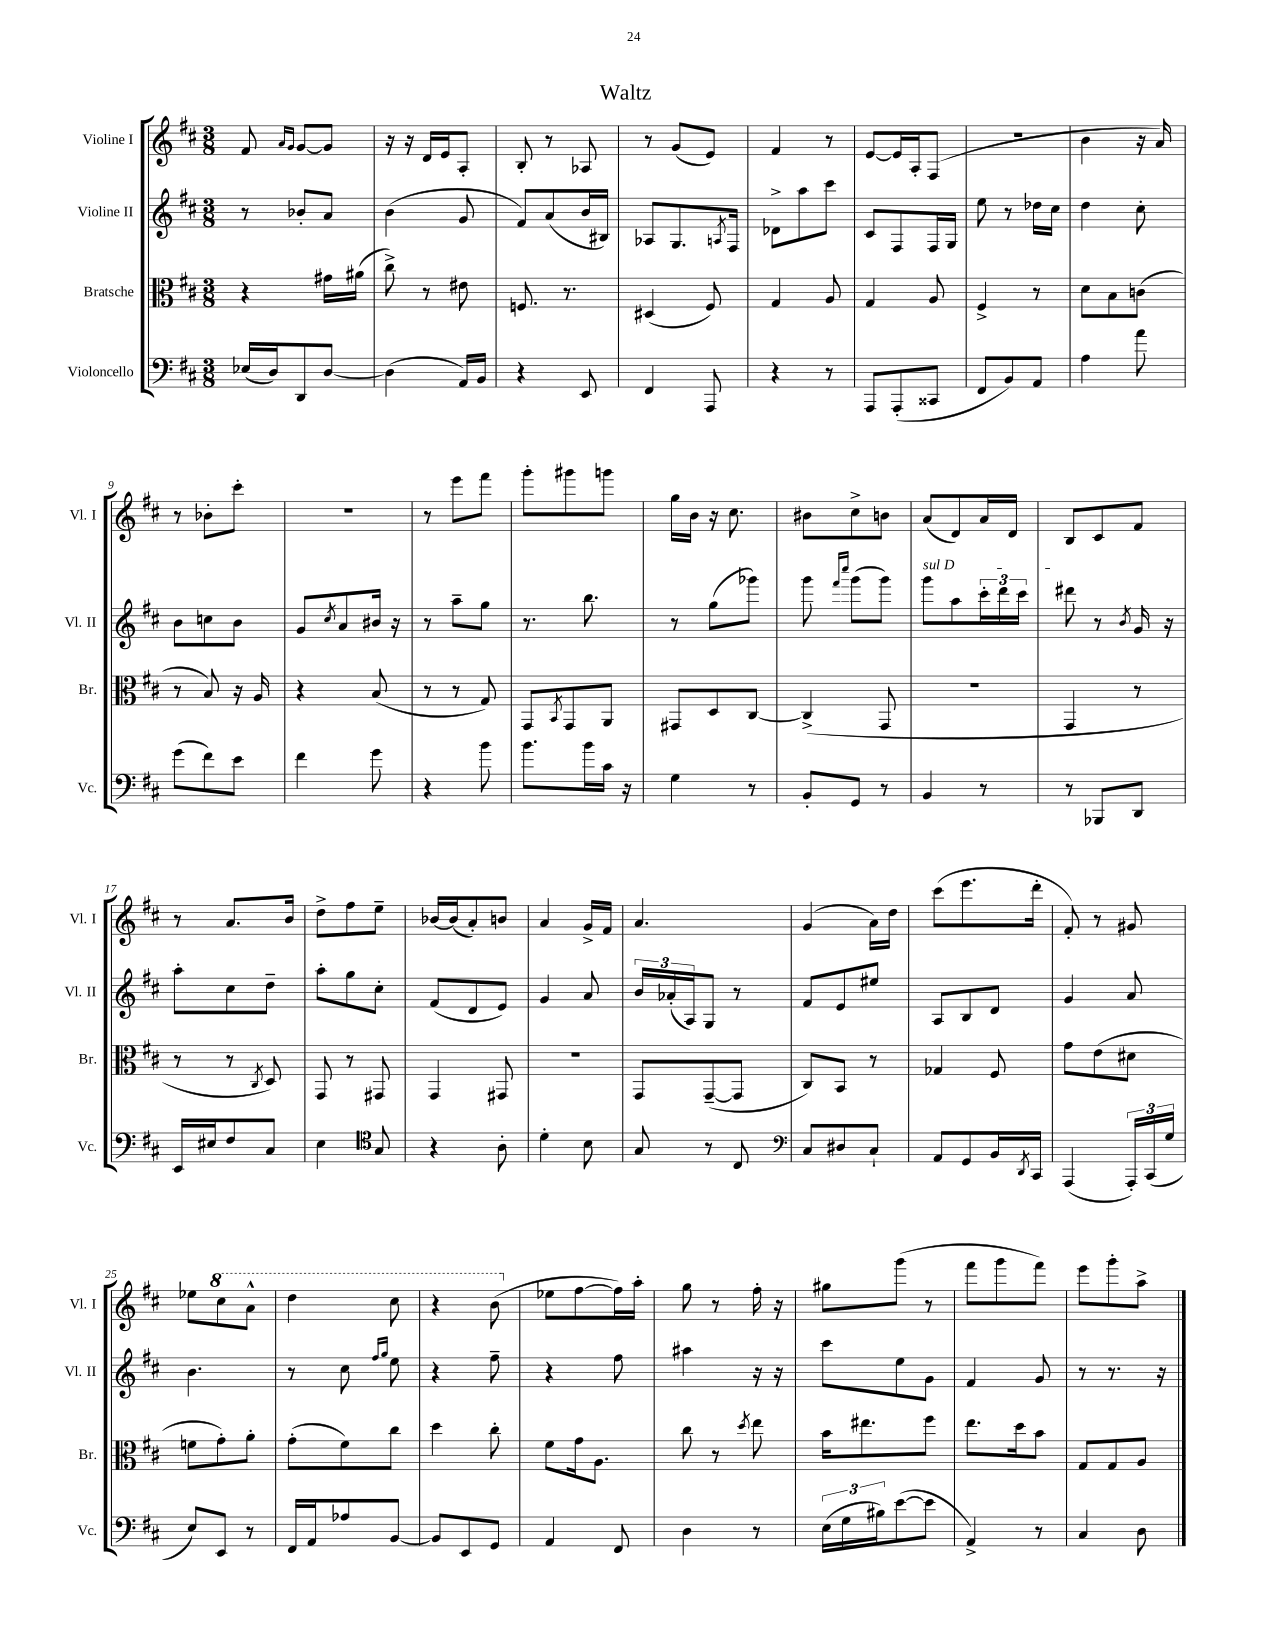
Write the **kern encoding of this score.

**kern	**kern	**kern	**kern
*staff4	*staff3	*staff2	*staff1
*clefF4	*clefC3	*clefG2	*clefG2
*k[f#c#]	*k[f#c#]	*k[f#c#]	*k[f#c#]
*M3/8	*M3/8	*M3/8	*M3/8
(16E-	4r	8r	8f#
16D)	.	.	.
.	.	.	16qqa
.	.	.	16qqg
8DD	.	8b-'	[8g
[8D	16g#	8a	8g]
.	(16a#	.	.
=	=	=	=
(4D]	8cc#^)	(4b	16r
.	.	.	16r
.	8r	.	16d
.	.	.	16e
16AA)	8e#	8g	8A'
16BB	.	.	.
=	=	=	=
4r	8.F	8f#)	8B'
.	.	(8a	8r
.	8.r	.	.
8EE	.	16b	8A-
.	.	16B#)	.
=	=	=	=
4FF#	(4D#	8A-	8r
.	.	8.G	(8g
8AAA	8F#)	.	8e)
.	.	8qA	.
.	.	16F#	.
=	=	=	=
4r	4G	8d-^	4f#
.	.	8aa	.
8r	8A	8ccc#	8r
=	=	=	=
8AAA	4G	8c#	[8e
(8AAA'	.	8F#	16e]
.	.	.	16A'
8CC##	8A	16F#	(8F#
.	.	16G	.
=	=	=	=
8FF#	4F#^	8ee	4.r
8BB)	.	8r	.
8AA	8r	16dd-	.
.	.	16cc#	.
=	=	=	=
4A	8d	4dd	4b
.	8B	.	.
8a	(8c	8cc#'	16r
.	.	.	16a)
=	=	=	=
(8g	8r	8b	8r
8f#)	8B)	8cc	8b-'
8e	16r	8b	8ccc#'
.	16A	.	.
=	=	=	=
4f#	4r	8g	4.r
.	.	8qcc#	.
.	.	8a	.
8g	(8B	16b#	.
.	.	16r	.
=	=	=	=
4r	8r	8r	8r
.	8r	8aa~	8eee
8b	8G)	8gg	8fff#
=	=	=	=
8.b	8GG	8.r	8ggg'
.	8qBB	.	.
.	8GG	.	8ggg#
16b	.	8.bb	.
16c#	8AA	.	8ggg
16r	.	.	.
=	=	=	=
4G	8GG#	8r	16gg
.	.	.	16b
.	8D	(8gg	16r
.	.	.	8.cc#
8r	[8C#	8ggg-)	.
=	=	=	=
8BB'	(4C#^]	8ggg	8b#
.	.	16qqfff#	.
.	.	16qqcccc#	.
8GG	.	(8ggg	8cc#^
8r	8GG	8ggg)	8b
=	=	=	=
4BB	4.r	8ggg	(8a
.	.	8aa	8d)
8r	.	24ccc#'	16a
.	.	24ddd	.
.	.	.	16d
.	.	24ccc#	.
=	=	=	=
8r	4GG	8ddd#	8B
8BBB-	.	8r	8c#
.	.	8qb	.
8DD	8r	16g	8f#
.	.	16r	.
=	=	=	=
16EE	8r	8aa'	8r
16E#	.	.	.
8F#	8r	8cc#	8.a
.	8qC#	.	.
8C#	8D)	8dd~	.
.	.	.	16b
=	=	=	=
4E	8GG	8aa'	8dd^
.	8r	8gg	8ff#
*clefC4	*	*	*
8G	8GG#	8cc#'	8ee~
=	=	=	=
4r	4GG	(8f#	[16b-
.	.	.	(16b-]
.	.	8d	8a')
8A'	8GG#	8e)	8b
=	=	=	=
4d'	4.r	4g	4a
8B	.	8a	16g^
.	.	.	16f#
=	=	=	=
8G	8GG	24b	4.a
.	.	(24a-'	.
.	.	24A)	.
8r	([8GG~	8G	.
8C#	8GG]	8r	.
=	=	=	=
*clefF4	*	*	*
8C#	8C#)	8f#	(4g
8D#	8BB	8e	.
8C#`	8r	8ee#	16a)
.	.	.	16dd
=	=	=	=
8AA	4G-	8A	(8ccc#
8GG	.	8B	8.eee
16BB	8F#	8d	.
8qDD	.	.	.
16CC#	.	.	16ddd'
=	=	=	=
(4AAA	8g	4g	8f#')
.	(8e	.	8r
24AAA')	8d#	8a	8g#
(24CC#	.	.	.
24G	.	.	.
=	=	=	=
8E)	8f	4.b	8ee-
8EE	8g')	.	8ccc#
8r	8a'	.	8aa^^
=	=	=	=
16FF#	(8g'	8r	4ddd
16AA	.	.	.
8A-	8f#)	8cc#	.
.	.	16qqff#	.
.	.	16qqgg	.
[8BB	8cc#	8ee	8ccc#
=	=	=	=
8BB]	4dd	4r	4r
8EE	.	.	.
8GG	8cc#'	8ff#~	(8bb
=	=	=	=
4AA	8f#	4r	8ee-
.	16g	.	[8ff#
.	8.A	.	.
8FF#	.	8ff#	16ff#])
.	.	.	16aa'
=	=	=	=
4D	8cc#	4aa#	8gg
.	8r	.	8r
.	8qdd	.	.
8r	8ee	16r	16ff#'
.	.	16r	16r
=	=	=	=
(24E	16b	8ccc#	8gg#
24G	.	.	.
.	8.ee#	.	.
24B#)	.	.	.
([8e	.	8ee	(8ggg
8e]	8ff#	8g	8r
=	=	=	=
4AA^)	8.ee	4f#	8fff#
.	.	.	8ggg
.	16dd	.	.
8r	8b	8g	8fff#)
=	=	=	=
4C#	8G	8r	8eee
.	8G	8.r	8ggg'
8D	8A	.	8aa^
.	.	16r	.
==	==	==	==
*-	*-	*-	*-
